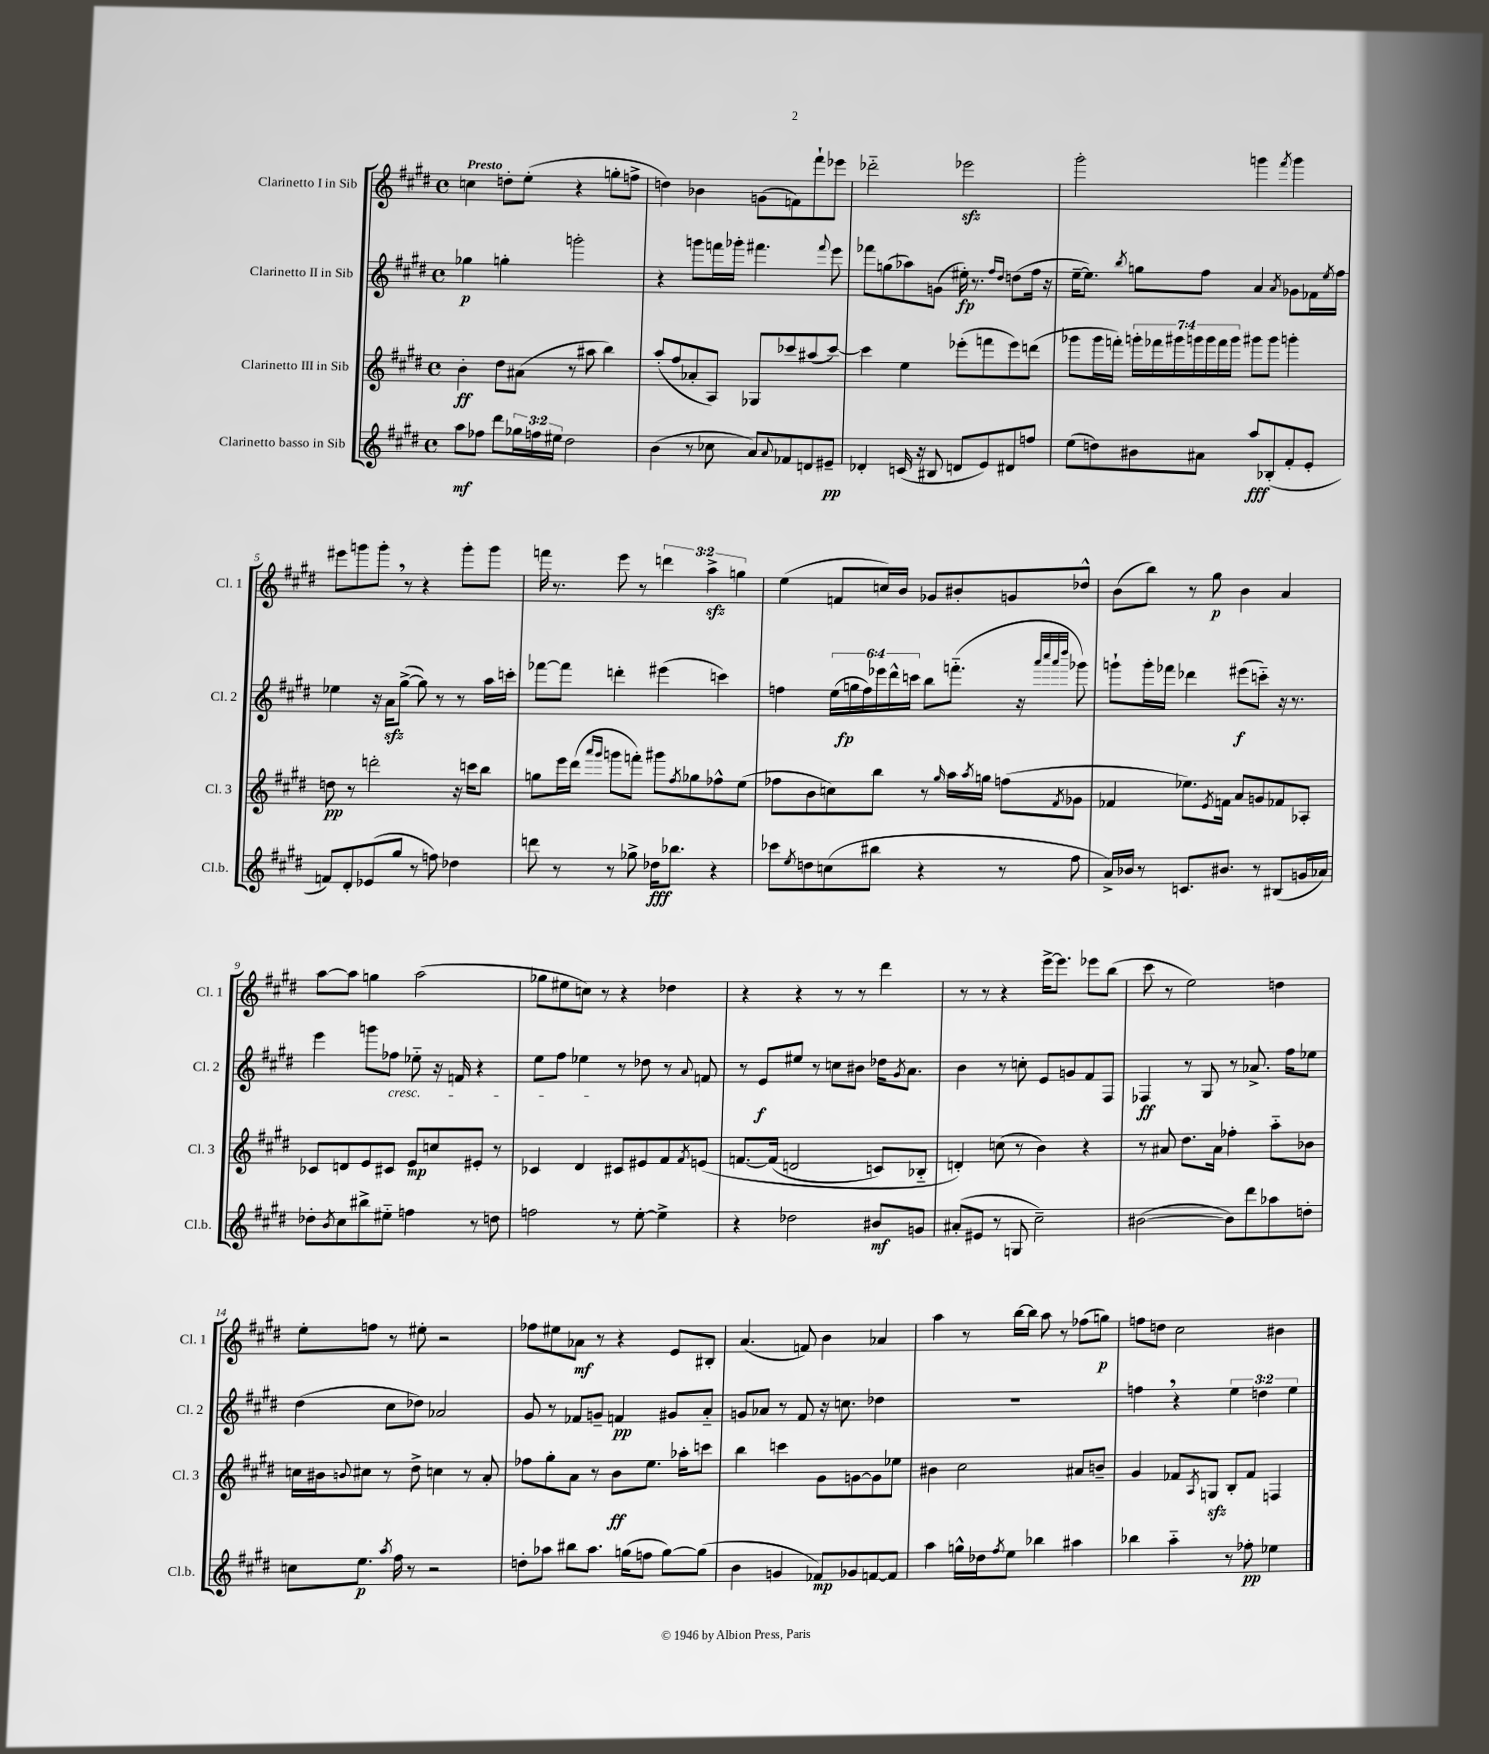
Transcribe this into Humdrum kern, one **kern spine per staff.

**kern	**dynam	**kern	**dynam	**kern	**dynam	**kern	**dynam
*part4	*part4	*part3	*part3	*part2	*part2	*part1	*part1
*staff4	*staff4	*staff3	*staff3	*staff2	*staff2	*staff1	*staff1
*I"Clarinetto basso in Sib	*	*I"Clarinetto III in Sib	*	*I"Clarinetto II in Sib	*	*I"Clarinetto I in Sib	*
*I'Cl.b.	*	*I'Cl. 3	*	*I'Cl. 2	*	*I'Cl. 1	*
*clefG2	*	*clefG2	*	*clefG2	*	*clefG2	*
*k[f#c#g#d#]	*	*k[f#c#g#d#]	*	*k[f#c#g#d#]	*	*k[f#c#g#d#]	*
*M4/4	*	*M4/4	*	*M4/4	*	*M4/4	*
*met(c)	*	*met(c)	*	*met(c)	*	*met(c)	*
=1	=1	=1	=1	=1	=1	=1	=1
!	!	!	!	!	!	!LO:TX:a:B:t=Presto	!
8aa\L	mf	4b'\	ff	4gg-X\	p	4ccn\	.
8ff-X\J	.	.	.	.	.	.	.
8ddd#\L	.	8dd#\L	.	4ggn'\	.	8ddn'\L	.
24gg-X\L	.	(8a#X\J	.	.	.	(8ee'\J	.
24ffn\	.	.	.	.	.	.	.
24ee#X\JJ	.	.	.	.	.	.	.
2dd#\	.	8r	.	2gggn'\	.	4r	.
.	.	8aa#X\	.	.	.	.	.
.	.	4bb\)	.	.	.	8ggn'\L	.
.	.	.	.	.	.	8ffn^\J	.
=2	=2	=2	=2	=2	=2	=2	=2
(4b\	.	(8aa'/L	.	4r	.	4ddn\)	.
.	.	8ff#/	.	.	.	.	.
8r	.	8a-X'/	.	8gggn\L	.	4b-X\	.
8cc-X\	.	8A/J)	.	16fffn\L	.	.	.
.	.	.	.	16ggg-X'\JJ	.	.	.
8a/L)	.	8G-X/L	.	4.fff#X\	.	(8gn\L	.
8qqa/	.	.	.	.	.	.	.
8f-X/	.	8ccc-X/	.	.	.	8fn\)	.
8dn/	.	(8aa#X/	.	.	.	8fff#`\	.
.	.	.	.	8qqfff#/	.	.	.
8e#X~/J	pp	[8ccc-/J)	.	8eee\	.	8eee-X\J	.
=3	=3	=3	=3	=3	=3	=3	=3
4d-X'/	.	4ccc-\]	.	8fff-X\L	.	2ddd-X\	.
.	.	.	.	(8ggn\	.	.	.
(16cn/	.	4ee\	.	8aa-X\)	.	.	.
16r	.	.	.	.	.	.	.
8B#X/	.	.	.	(8gn\J	.	.	.
8dn/L	.	(8eee-X'\L	.	16ee#X'\)	fp	2eee-Xzz\	.
.	.	.	.	8.r	.	.	.
8e/)	.	8fffn\	.	.	.	.	.
.	.	.	.	16qqff#/LL	.	.	.
.	.	.	.	16qqdd#/JJ	.	.	.
8d#X/	.	8eee-\)	.	(8ddn\L	.	.	.
8ffn/J	.	(8dddn\J	.	16ff#\Jk	.	.	.
.	.	.	.	16r	.	.	.
=4	=4	=4	=4	=4	=4	=4	=4
(8ee\L	.	8ggg-X\L	.	[16ee~\KL	.	2ggg#'\	.
.	.	.	.	8.ee\J])	.	.	.
8ddn\)	.	16ggg-\L	.	.	.	.	.
.	.	16fffn'\JJ)	.	.	.	.	.
.	.	.	.	8qbb/	.	.	.
8b#X\	.	28gggn'\LL	.	8ggn\L	.	.	.
.	.	28fff-X\	.	.	.	.	.
.	.	28ggg#X\	.	.	.	.	.
.	.	28gggn\	.	.	.	.	.
8a#X\J	.	.	.	8ff#\J	.	.	.
.	.	28ggg\	.	.	.	.	.
.	.	28fff-\	.	.	.	.	.
.	.	28ggg\JJ	.	.	.	.	.
8aa/L	fff	8ggg#X\L	.	4a/	.	4gggn\	.
(8B-X'/	.	8ggg#\J	.	.	.	.	.
.	.	.	.	8qa/	.	8qfff#/	.
8f#'/	.	4gggn'\	.	8g-X\L	.	4ggg\	.
8e'/J	.	.	.	16f-X\L	.	.	.
.	.	.	.	8qee/	.	.	.
.	.	.	.	16ff#\JJ	.	.	.
!!LO:LB:g=z
=5	=5	=5	=5	=5	=5	=5	=5
8fn/L)	.	8ddn\	pp	4ee-X\	.	8eee#X\L	.
8d#'/	.	8r	.	.	.	8gggn\	.
(8e-X/	.	2dddn'\	.	16r	.	8ggg',\J	.
.	.	.	.	16azz\KL	.	.	.
8gg#/J	.	.	.	([8gg#^\J	.	8r	.
8r	.	.	.	8gg#\])	.	4r	.
8ffn\)	.	.	.	8r	.	.	.
4dd-X\	.	16r	.	8r	.	8ggg'\L	.
.	.	16cccn\KL	.	.	.	.	.
.	.	8bb\J	.	16aa\LL	.	8ggg\J	.
.	.	.	.	16cccn'\JJ	.	.	.
=6	=6	=6	=6	=6	=6	=6	=6
8dddn\	.	8ggn\L	.	[8fff-X\L	.	16fffn\	.
.	.	.	.	.	.	8.r	.
8r	.	16eee\L	.	8fff-\J]	.	.	.
.	.	(16ddd#\JJ	.	.	.	.	.
.	.	16qqaaa/LL	.	.	.	.	.
.	.	16qqggg#/JJ	.	.	.	.	.
8r	.	8gggn\L	.	4dddn'\	.	8eee\	.
8gg-X^\	.	8fffn'\J)	.	.	.	8r	.
16dd-X\KL	fff	8ggg#X\L	.	(4eee#X\	.	6dddn\	.
8.bb-X\J	.	.	.	.	.	.	.
.	.	8qff#/	.	.	.	.	.
.	.	8gg-X\	.	.	.	.	.
.	.	.	.	.	.	6aazz^\	.
4r	.	8ff-X^^\	.	4cccn\)	.	.	.
.	.	.	.	.	.	6ggn\	.
.	.	(8ee\J	.	.	.	.	.
=7	=7	=7	=7	=7	=7	=7	=7
8ccc-X\L	.	8ff-X\L	.	4ffn\	.	(4ee\	.
8qee/	.	.	.	.	.	.	.
8ddn\	.	8b\	.	.	.	.	.
(8ccn\	.	8ccn\)	.	(24ee\LL	.	8fn/L	.
.	.	.	.	24ggn\	fp	.	.
.	.	.	.	24ff\)	.	.	.
8bb#X\J	.	8bb\J	.	24eee-X\	.	16ccn/L)	.
.	.	.	.	24ddd#^^\	.	.	.
.	.	.	.	.	.	16b/JJ	.
.	.	.	.	24cccn\JJ	.	.	.
4r	.	8r	.	8bb\L	.	8g-X/L	.
.	.	16qqgg#/	.	.	.	.	.
.	.	16aa\LL	.	(8.fffn\J	.	8b#X'/	.
.	.	8qaa/	.	.	.	.	.
.	.	16ggn\JJ	.	.	.	.	.
8r	.	(8ffn\L	.	.	.	8gn/	.
.	.	.	.	16r	.	.	.
.	.	.	.	32qqaaa/LLL	.	.	.
.	.	.	.	32qqcccc#/	.	.	.
.	.	.	.	32qqaaa/	.	.	.
.	.	8qf#/	.	32qqdddd#/JJJ	.	.	.
8ff#\	.	8g-X\J	.	8ggg-X\)	.	8dd-X^^/J	.
=8	=8	=8	=8	=8	=8	=8	=8
16a^/LL)	.	4f-X/	.	8gggn`\L	.	(8b\L	.
16b-X/JJ	.	.	.	.	.	.	.
8r	.	.	.	16ggg'\L	.	8bb\J)	.
.	.	.	.	16fff-X\JJ	.	.	.
8.cn/L	.	8.ee-X\L)	.	4ddd-X\	.	8r	.
.	.	.	.	.	.	8gg#\	p
.	.	8qe/	.	.	.	.	.
8.b#X/J	.	16fn\Jk	.	.	.	.	.
.	.	8a/L	.	(8eee#X\L	f	4b\	.
8r	.	8gn/	.	8cccn\J)	.	.	.
(8B#X/L	.	8f-X/	.	16r	.	4a/	.
.	.	.	.	8.r	.	.	.
16gn/L	.	8A-X'/J	.	.	.	.	.
16a-X/JJ)	.	.	.	.	.	.	.
!!LO:LB:g=z
=9	=9	=9	=9	=9	=9	=9	=9
8dd-X'\L	.	8c-X/L	.	4eee\	.	[8aa\L	.
8qb/	.	.	.	.	.	.	.
8cc#\	.	8dn/	.	.	.	8aa\J]	.
8bb#X^\	.	8e/	.	8gggn\L	.	4ggn\	.
!	!	!	!	!LO:TX:b:i:t=cresc.	!	!	!
8ee#X\J	.	8c#X/J	.	8ff-X\J	.	.	.
4ffn\	.	8e/L	mp	8ee-X\	.	(2aa\	.
.	.	8ccn/	.	16r	.	.	.
.	.	.	.	16fn/	.	.	.
8r	.	8e#X'/J	.	4r	.	.	.
8ddn\	.	8r	.	.	.	.	.
=10	=10	=10	=10	=10	=10	=10	=10
2ffn\	.	4c-X/	.	8ee\L	.	8gg-X\L	.
.	.	.	.	8ff#\J	.	8ee#X\	.
.	.	4d#/	.	4ee-X\	.	8ccn\J)	.
.	.	.	.	.	.	8r	.
8r	.	8c#X/L	.	8r	.	4r	.
[8ee'\	.	8e#X/	.	8dd-X\	.	.	.
4ee^\]	.	8f#/	.	8r	.	4dd-X\	.
.	.	8qf#/	.	8qqa/	.	.	.
.	.	(8en/J	.	8fn/	.	.	.
=11	=11	=11	=11	=11	=11	=11	=11
4r	.	[8.fn/L	.	8r	.	4r	.
.	.	.	.	8e/L	f	.	.
.	.	(16f/Jk]	.	.	.	.	.
2dd-X\	.	2dn/	.	8ee#X/J	.	4r	.
.	.	.	.	8r	.	.	.
.	.	.	.	8ccn\L	.	8r	.
.	.	.	.	8b#X\J	.	8r	.
8b#X/L	mf	8cn/L)	.	16dd-X\KL	.	4ddd#\	.
.	.	.	.	8qg#/	.	.	.
.	.	.	.	8.a\J	.	.	.
8gn/J	.	8B-X/J	.	.	.	.	.
=12	=12	=12	=12	=12	=12	=12	=12
(8a#X'/L	.	4dn'/)	.	4b\	.	8r	.
8e#X/J	.	.	.	.	.	8r	.
8r	.	(8ccn\	.	8r	.	4r	.
8Gn/	.	8r	.	8ccn'\	.	.	.
2cc#~\)	.	4b\)	.	8e/L	.	[16eee^\KL	.
.	.	.	.	.	.	8.eee\J]	.
.	.	.	.	8gn/	.	.	.
.	.	4r	.	8f#/	.	8eee-X\L	.
.	.	.	.	8F#/J	.	(8bb\J	.
=13	=13	=13	=13	=13	=13	=13	=13
([2b#X\	.	8r	.	4F-X/	ff	8ccc#\	.
.	.	8a#X/	.	.	.	8r	.
.	.	8.dd#\L	.	8r	.	2ee\)	.
.	.	.	.	8G#/	.	.	.
.	.	16a#\Jk	.	.	.	.	.
8b#\L])	.	4ff-X'\	.	8r	.	.	.
8ddd#\	.	.	.	8.a-X^/	.	.	.
8aa-X\	.	8aa\L	.	.	.	4ddn\	.
.	.	.	.	16ff#\KL	.	.	.
8ddn'\J	.	8b-X\J	.	8ee-X\J	.	.	.
!!LO:LB:g=z
=14	=14	=14	=14	=14	=14	=14	=14
8ccn\L	.	16ccn\LL	.	(4dd#\	.	8ee'\L	.
.	.	16b#X\J	.	.	.	.	.
.	.	8qqbn/	.	.	.	.	.
8.ee\J	p	8cc#X\J	.	.	.	8ffn\J	.
.	.	8r	.	8cc#\L	.	8r	.
8qaa/	.	.	.	.	.	.	.
16ff#\	.	.	.	.	.	.	.
8r	.	8dd#^\	.	8dd-X\J)	.	8ee#X'\	.
2r	.	4ccn\	.	2a-X/	.	2r	.
.	.	8r	.	.	.	.	.
.	.	8a'/	.	.	.	.	.
=15	=15	=15	=15	=15	=15	=15	=15
8ddn'\L	.	8ff-X\L	.	8g#/	.	8ff-X\L	.
8aa-X\J	.	8gg#'\	.	8r	.	8ee#X\	.
8bb#X\L	.	8a\J	.	8f-X/L	.	8a-X\J	mf
8.aa-\J	.	8r	.	8gn~/J	.	8r	.
.	.	8b\L	ff	4fn/	pp	4r	.
(16ggn\KL	.	.	.	.	.	.	.
8ffn\J	.	8.ee\J	.	.	.	.	.
[8gg\L)	.	.	.	8g#X/L	.	8e/L	.
.	.	16aa-X'\KL	.	.	.	.	.
(8gg\J]	.	8cccn\J	.	8a/J	.	8B#X'/J	.
=16	=16	=16	=16	=16	=16	=16	=16
4b\	.	4bb\	.	8gn/L	.	(4.a/	.
.	.	.	.	8a-X/J	.	.	.
4gn/	.	4cccn\	.	8r	.	.	.
.	.	.	.	8f#/	.	8fn/)	.
8f-X/L)	mp	8g#\L	.	16r	.	4b\	.
.	.	.	.	8.ccn\	.	.	.
8g-X/	.	[8gn\	.	.	.	.	.
[8fn/	.	8g\]	.	4dd-X\	.	4a-X/	.
8f/J]	.	8ee-X\J	.	.	.	.	.
=17	=17	=17	=17	=17	=17	=17	=17
4aa\	.	4b#X\	.	1r	.	4aa\	.
16ggn^^\LL	.	2cc#\	.	.	.	8r	.
16dd-X\J	.	.	.	.	.	.	.
8qff#/	.	.	.	.	.	.	.
8ee\J	.	.	.	.	.	[16bb\LL	.
.	.	.	.	.	.	16bb\JJ]	.
4bb-X\	.	.	.	.	.	8aa\	.
.	.	.	.	.	.	8r	.
4aa#X\	.	8a#X/L	.	.	.	(8ff-X\L	.
.	.	8bn~/J	.	.	.	8ggn\J)	p
=18	=18	=18	=18	=18	=18	=18	=18
4bb-X\	.	4g#/	.	4ffn,\	.	8ffn\L	.
.	.	.	.	.	.	8ddn\J	.
4aa\	.	8f-X/L	.	4r	.	2cc#\	.
.	.	8qA/	.	.	.	.	.
.	.	8Gnzz/J	.	.	.	.	.
8r	.	8B'/L	.	6ee\	.	.	.
8ff-X'\	pp	8f-/J	.	.	.	.	.
.	.	.	.	6ddn\	.	.	.
4ee-X\	.	4Fn/	.	.	.	4b#X\	.
.	.	.	.	6ee\	.	.	.
==	==	==	==	==	==	==	==
*-	*-	*-	*-	*-	*-	*-	*-
